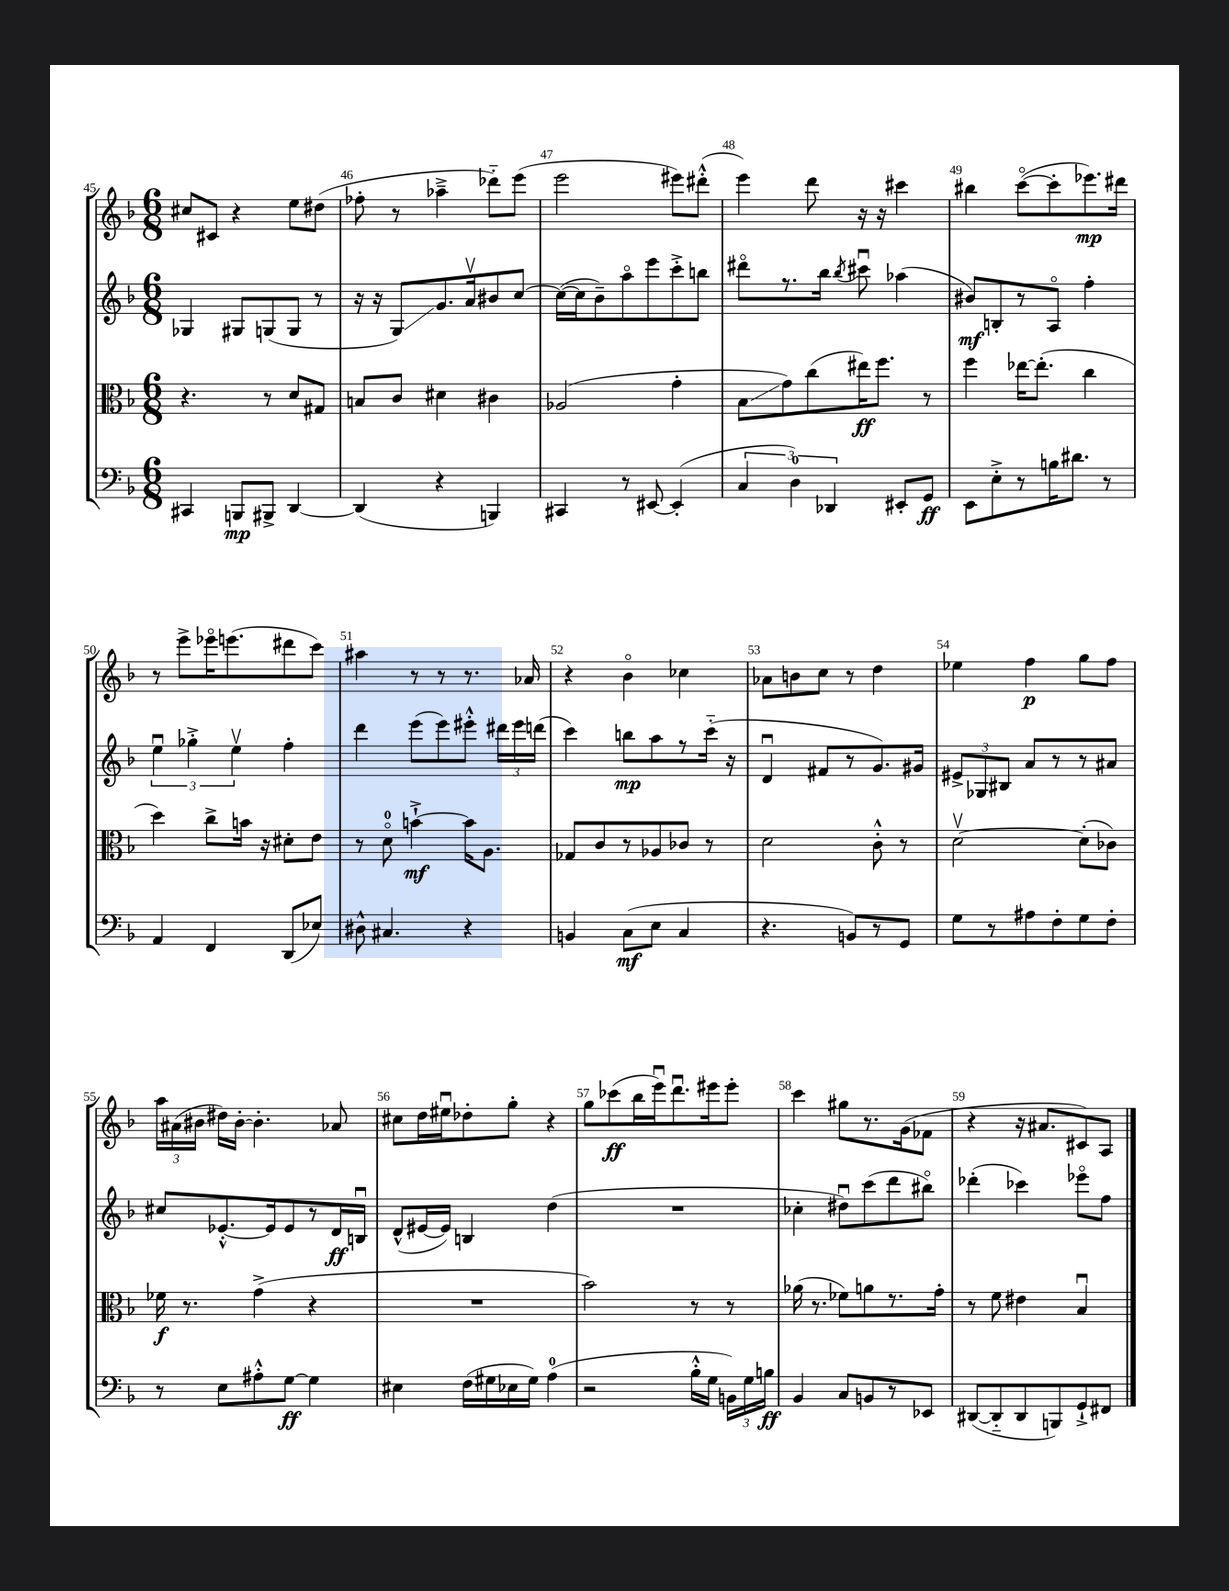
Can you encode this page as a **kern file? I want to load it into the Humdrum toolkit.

**kern	**kern	**kern	**kern
*staff4	*staff3	*staff2	*staff1
*clefF4	*clefC3	*clefG2	*clefG2
*k[b-]	*k[b-]	*k[b-]	*k[b-]
*M6/8	*M6/8	*M6/8	*M6/8
4CC#	4.r	4G-	8cc#
.	.	.	8c#
8BBB	.	8G#	4r
8BBB#^	8r	(8G	.
[4DD	8d	8G	8ee
.	8G#	8r	(8dd#
=	=	=	=
(4DD]	8B	16r	8ff-'
.	.	16r	.
.	8c	8G)	8r
4r	4d#	8.g	4aa-~^
.	.	16av	.
4BBB)	4c#	8b#	8ddd-'~)
.	.	[8cc	(8eee
=	=	=	=
4CC#	(2A-	(16cc_	2eee
.	.	16cc]	.
.	.	8b-~)	.
8r	.	8aao	.
[8EE#	.	8eee	.
(4EE#']	4g'	8ccc'^	8eee#)
.	.	8bb	(8ddd#'^^
=	=	=	=
6C	8B-	8ddd#o	4eee)
.	8g)	8.r	.
6D)	.	.	.
.	(8cc	.	8ddd
.	.	16bb-	.
6DD-	.	.	.
.	.	8qbb-	.
.	16ee#)	8ccc#u	16r
.	8.ff	.	16r
8EE#'	.	(4aa-	4ccc#
8GG	8r	.	.
=	=	=	=
8EE	4ff	8b#)	4bb#
8E'^	.	8B'	.
8r	[16ee-	8r	([8ccco
.	(8.ee-']	.	.
16B	.	8Ao	8ccc']
8.d#	.	.	.
.	4cc	4ff'	8.eee-)
8r	.	.	.
.	.	.	16ddd#
=	=	=	=
4AA	4dd)	6eeu	8r
.	.	.	8eee^
.	.	6gg-'^	.
4FF	8cc^	.	16eee-o
.	.	.	(8.eee
.	.	6eev	.
.	16b	.	.
.	16r	.	.
(8DD	8d#'	4ff'	8ddd#
8E-)	8e	.	8ccc)
=	=	=	=
8D#^^	8r	4ddd	4aa#
4.C#	8do	.	.
.	[4b`^	(8eee	8r
.	.	8eee)	8r
4r	16b]	8eee#'^^	8.r
.	8.A	.	.
.	.	24ddd#	.
.	.	24eee#	.
.	.	.	16a-
.	.	(24ddd	.
=	=	=	=
4BB	8G-	4ccc)	4r
.	8c	.	.
(8C	8r	8bb	4b-o
8E	8A-	8aa	.
4C	8c-	8r	4cc-
.	8r	(16ccc'~	.
.	.	16r	.
=	=	=	=
4.r	2d	4du	8a-
.	.	.	8b
.	.	8f#	8cc
8BB)	.	8r	8r
8r	8c'^^	8.g)	4dd
8GG	8r	.	.
.	.	16g#	.
=	=	=	=
8G	[2dv	12e#^	4ee-
.	.	12G-	.
8r	.	.	.
.	.	12B#	.
8A#	.	8a	4ff
8F'	.	8r	.
8G	(8d']	8r	8gg
8F'	8c-)	8a#	8ff
=	=	=	=
8r	16f-	8cc#	24aa
.	.	.	(24a#
.	8.r	.	.
.	.	.	24b#
8E	.	[8.e-'^^	16dd#)
.	.	.	[16b#'
8A#'^^	(4g^	.	4.b#']
.	.	16e-]	.
[8G	.	8e-	.
4G]	4r	8r	.
.	.	16d	8a-
.	.	16Bu	.
=	=	=	=
4E#	2.r	(8d^^	8cc#
.	.	[16e#	16dd
.	.	16e#])	16ee#u
(16F	.	4B	8dd-'
16G#	.	.	.
16E-	.	.	8gg'
16G#)	.	.	.
(4A	.	(4dd	4r
=	=	=	=
2r	2b-)	2.r	8gg
.	.	.	(8ccc-
.	.	.	16bb-
.	.	.	16eeeu)
.	.	.	8.dddu
16B-'^^	8r	.	.
16G	.	.	16eee#
24BB)	8r	.	8eee#'
24G	.	.	.
24B	.	.	.
=	=	=	=
4BB-	(16a-	4cc-'	4ccc
.	8.r	.	.
8C	8f-)	8dd#u)	8gg#
8BB	8a	(8ccc	8.r
8r	8.r	8ddd	.
.	.	.	(16g
8EE-	.	8bb#o)	8f-
.	16g'	.	.
=	=	=	=
([8DD#	8r	(4ddd-'	4r
8DD#'~]	8f	.	.
8DD#	4e#	4ccc-)	16r
.	.	.	8.a#
8BBB)	.	.	.
8GG`^	4B-u	8eee-o	8c#)
8FF#	.	8ff	8A
==	==	==	==
*-	*-	*-	*-
